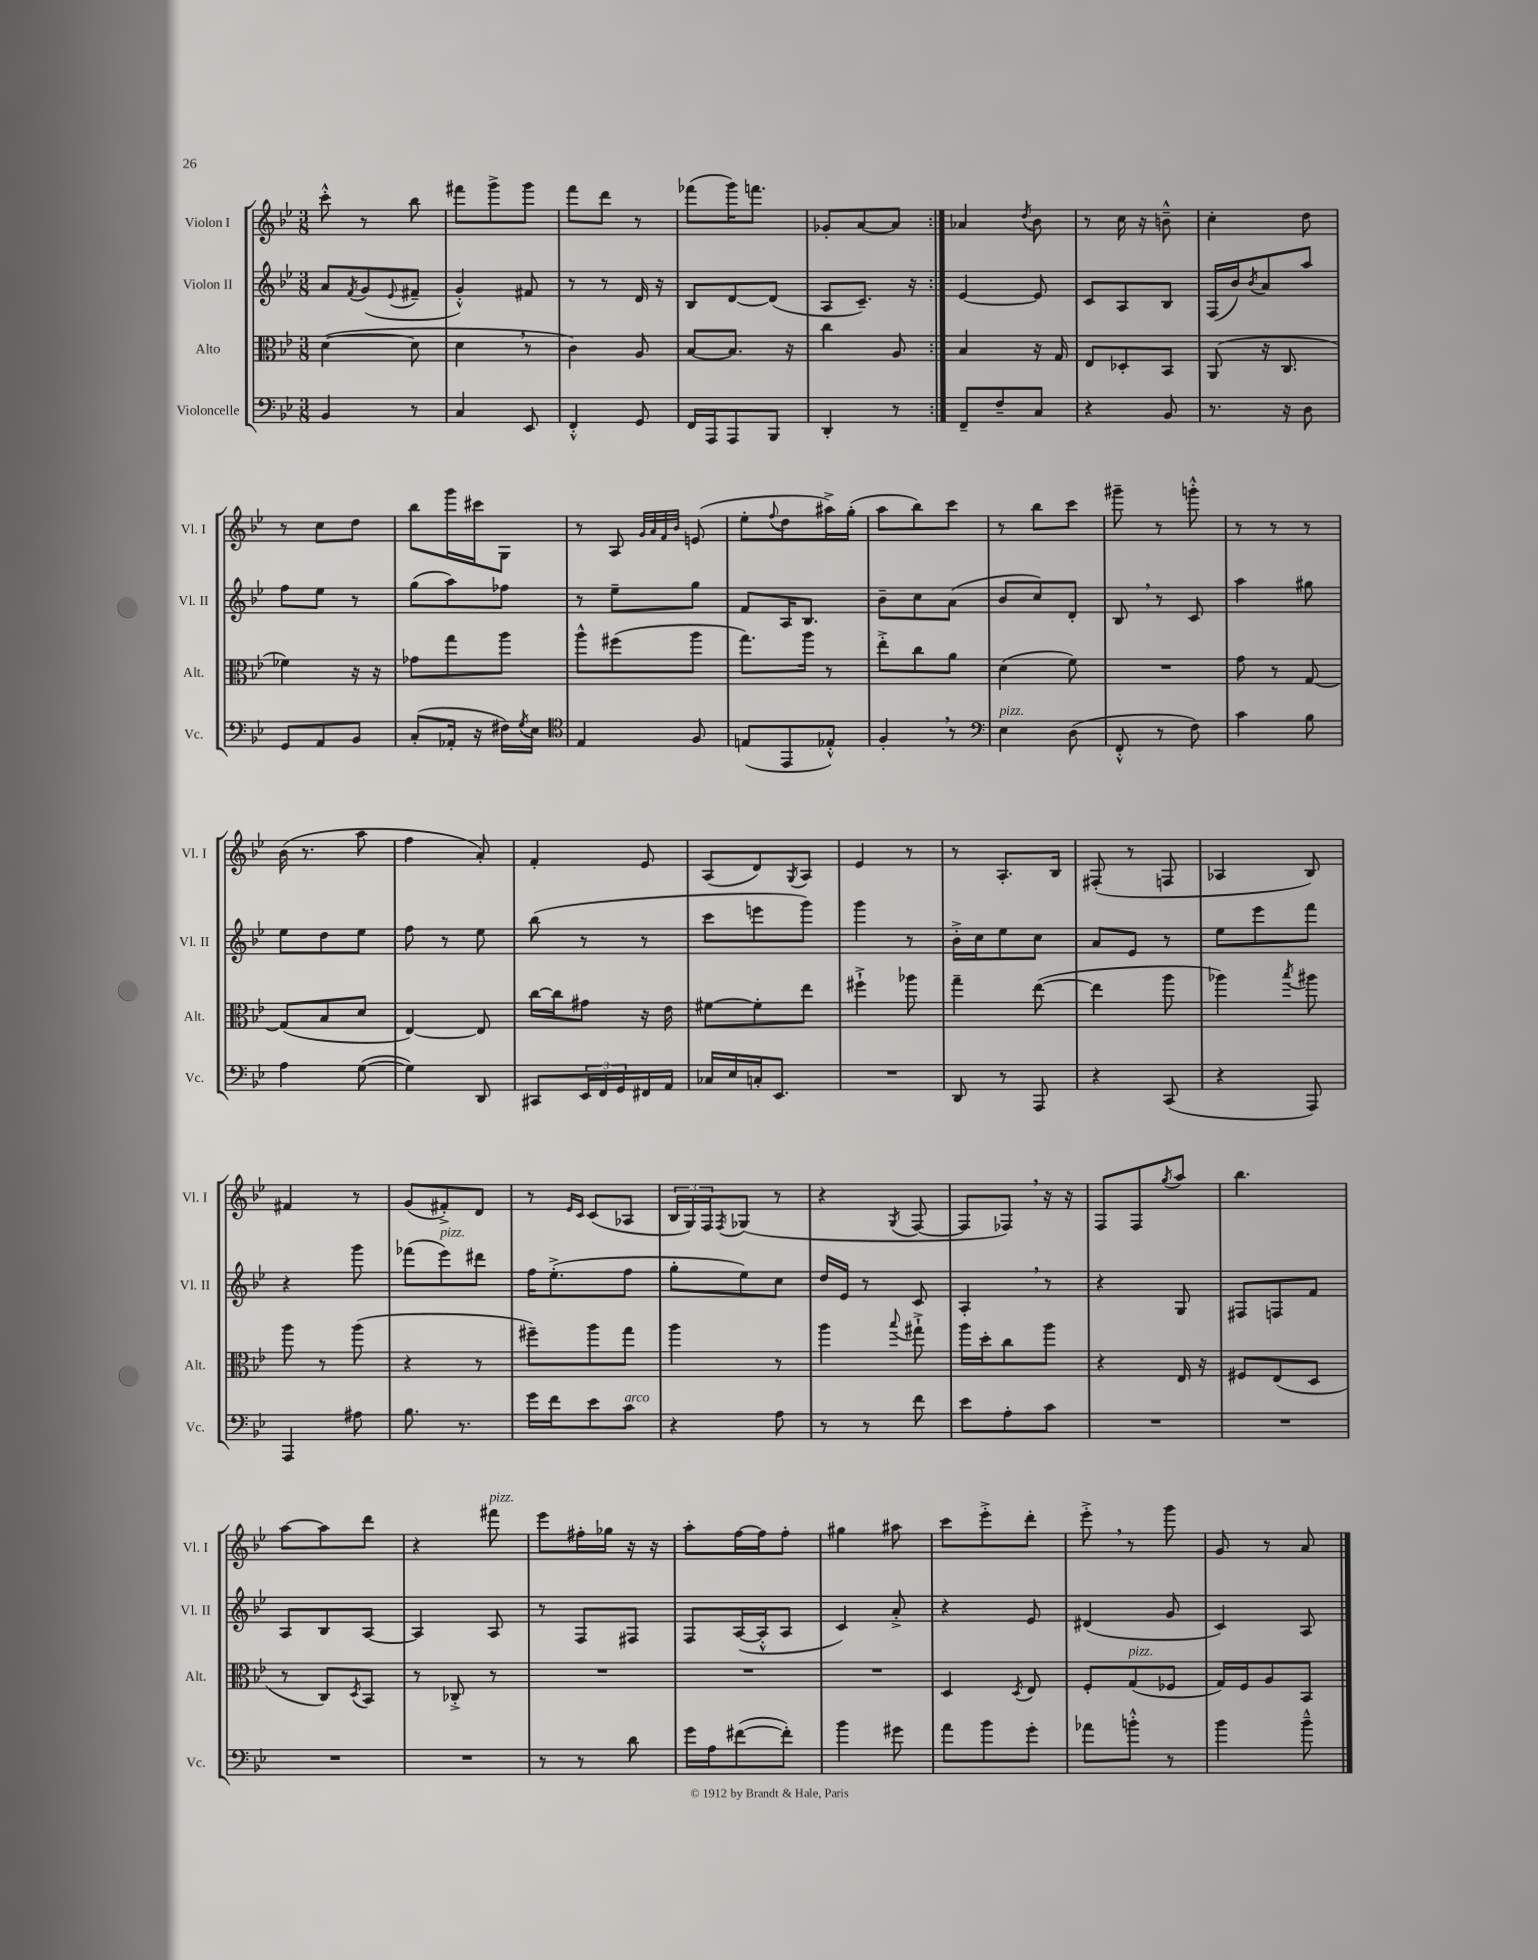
<<
\new StaffGroup <<
\new Staff = "s0" \with { instrumentName = "Violon I" shortInstrumentName = "Vl. I" } {
    \clef treble \key bes \major \numericTimeSignature \time 3/8
    \repeat volta 2 { c'''8-.-^ r8 bes''8 |
    fis'''8 g'''8-> g'''8 |
    f'''8 d'''8 r8 |
    fes'''8( g'''16) f'''8. |
    ges'8-. a'8~ a'8 | }
    aes'4 \acciaccatura { d''8 } bes'8 |
    r8 c''16 r16 b'8---^ |
    c''4-. d''8 |
    r8 c''8 d''8 |
    bes''8 g'''16 cis'''16 g8 |
    r8 a8 \grace { g'32 a'32 f'32 bes'32 } e'8( |
    ees''8-. \appoggiatura { f''8 } d''8 ais''16->) g''16-.( |
    a''8 bes''8) c'''8 |
    r8 bes''8 c'''8 |
    gis'''8-- r8 g'''8-.-^ |
    r8 r8 r8 |
    bes'16( r8. a''8 |
    f''4 a'8-.) |
    f'4-. ees'8 |
    a8( d'8) \acciaccatura { g8 } a8 |
    ees'4 r8 |
    r8 a8.-. bes16 |
    fis8-.( r8 f8 |
    aes4 bes8) |
    fis'4 r8 |
    g'8( fis'8-.->) d'8 |
    r8 \grace { ees'16 c'16 } c'8( aes8 |
    \tuplet 3/2 { bes16 g16) f16 } \acciaccatura { f8 } ges8( r8 |
    r4 \acciaccatura { g8 } f8~ |
    f8 fes8) \breathe r16 r16 |
    f8 f8 \acciaccatura { g''8 } a''8 |
    bes''4. |
    a''8~ a''8 d'''8 |
    r4 fis'''8^\markup { \italic "pizz." } |
    ees'''8 fis''16-. ges''16 r16 r16 |
    a''8-. f''16~ f''16 f''8-. |
    gis''4 ais''8 |
    c'''8 ees'''8-.-> d'''8-. |
    ees'''8-.-> \breathe r8 g'''8 |
    g'8 r8 a'8 \bar "|." |
}
\new Staff = "s1" \with { instrumentName = "Violon II" shortInstrumentName = "Vl. II" } {
    \clef treble \key bes \major \numericTimeSignature \time 3/8
    \repeat volta 2 { a'8 \acciaccatura { f'8 } g'8( \appoggiatura { ees'8 } fis'8-- |
    g'4-.-^) fis'8 |
    r8 r8 d'16 r16 |
    bes8 d'8~ d'8( |
    a8 c'8.--) r16 | }
    ees'4~ ees'8 |
    c'8 a8 bes8 |
    f16( bes'16) \acciaccatura { bes'8 } a'8 a''8 |
    f''8 ees''8 r8 |
    g''8( a''8) fes''8 |
    r8 ees''8-- g''8 |
    f'8 a16 bes8. |
    bes'8-- c''8 a'8( |
    bes'8 c''8) d'8-. |
    bes8 \breathe r8 c'8 |
    a''4 gis''8 |
    ees''8 d''8 ees''8 |
    f''8 r8 ees''8 |
    bes''8( r8 r8 |
    c'''8 e'''8 g'''8) |
    g'''4 r8 |
    bes'16-.-> c''16 ees''8 c''8 |
    a'8 ees'8 r8 |
    ees''8 ees'''8 f'''8 |
    r4 g'''8 |
    fes'''8( ees'''8^\markup { \italic "pizz." }) dis'''8 |
    f''16 ees''8.-.->( f''8 |
    g''8-. ees''8) c''8 |
    d''16 ees'16 r8 c'8 |
    a4-. \breathe r8 |
    r4 g8 |
    fis8 f8 f'8 |
    a8 bes8 a8~ |
    a4 a8 |
    r8 f8 fis8 |
    f8 a16~( a16-.-^ a8 |
    c'4) a'8-.-> |
    r4 ees'8 |
    dis'4( g'8 |
    c'4) a8 \bar "|." |
}
\new Staff = "s2" \with { instrumentName = "Alto" shortInstrumentName = "Alt." } {
    \clef alto \key bes \major \numericTimeSignature \time 3/8
    \repeat volta 2 { d'4~( d'8 |
    d'4 \breathe r8 |
    c'4) a8 |
    bes8~ bes8. r16 |
    c''4 a8 | }
    bes4 r16 g16 |
    ees8 des8-. bes,8 |
    a,8( r16 c8. |
    fes'4) r16 r16 |
    ges'8 g''8 a''8 |
    a''8-^ fis''8( a''8 |
    g''8.) a''16 r8 |
    ees''8-.-> c''8 a'8 |
    d'4( f'8) |
    R4. |
    g'8 r8 g8~ |
    g8( bes8 d'8 |
    ees4~) ees8 |
    c''16~ c''16 gis'8 r16 ees'16 |
    fis'8~ fis'8-. ees''8 |
    fis''4-!-> aes''8 |
    g''4-- ees''8~( |
    ees''4 a''8 |
    aes''4) \acciaccatura { bes''8 } ais''8 |
    a''8 r8 a''8( |
    r4 r8 |
    fis''8--) a''8 g''8 |
    a''4 r8 |
    a''4 \appoggiatura { bes''8 } gis''8-!-> |
    a''16 d''16-. c''8 a''8 |
    r4 ees16 r16 |
    fis8 ees8( d8 |
    r8 c8) \acciaccatura { d8 } bes,8 |
    r8 ces8-.-> r8 |
    R4. |
    R4. |
    R4. |
    d4 \acciaccatura { d8 } ees8 |
    f8-. g8^\markup { \italic "pizz." }( fes8 |
    g16) f16 a8 bes,8 \bar "|." |
}
\new Staff = "s3" \with { instrumentName = "Violoncelle" shortInstrumentName = "Vc." } {
    \clef bass \key bes \major \numericTimeSignature \time 3/8
    \repeat volta 2 { bes,4 r8 |
    c4 ees,8 |
    f,4-.-^ g,8 |
    f,16 a,,16 a,,8 bes,,8 |
    d,4-. r8 | }
    f,8-- f8-- c8 |
    r4 bes,8 |
    r8. r16 d8 |
    g,8 a,8 bes,8 |
    c8-.( aes,16-. r16 fis16) \acciaccatura { g8 } ees16 |
    \clef tenor ees4 f8 |
    e8( ees,8 ees8-.-^) |
    f4-. \breathe r8 |
    \clef bass ees4^\markup { \italic "pizz." } d8( |
    f,8-.-^ r8 f8) |
    c'4 bes8 |
    a4 g8~( |
    g4) d,8 |
    cis,8 \tuplet 3/2 { ees,16 f,16 g,16 } fis,16 a,16 |
    ces16 ees16 c16-. ees,8. |
    R4. |
    d,8 r8 a,,8 |
    r4 c,8( |
    r4 a,,8) |
    a,,4 ais8 |
    bes8. r8. |
    g'16 f'16 ees'8 c'8^\markup { \italic "arco" } |
    r4 a8 |
    r8 r8 f'8 |
    ees'8 a8-. c'8 |
    R4. |
    R4. |
    R4. |
    R4. |
    r8 r8 d'8 |
    g'16 a16 fis'8~( fis'8-.) |
    bes'4 gis'8 |
    a'8 bes'8 g'8-. |
    aes'8 b'8-.-^ r8 |
    bes'4 bes'8---^ \bar "|." |
}
>>
>>
\layout { \context { \Score \remove "Bar_number_engraver" } }
